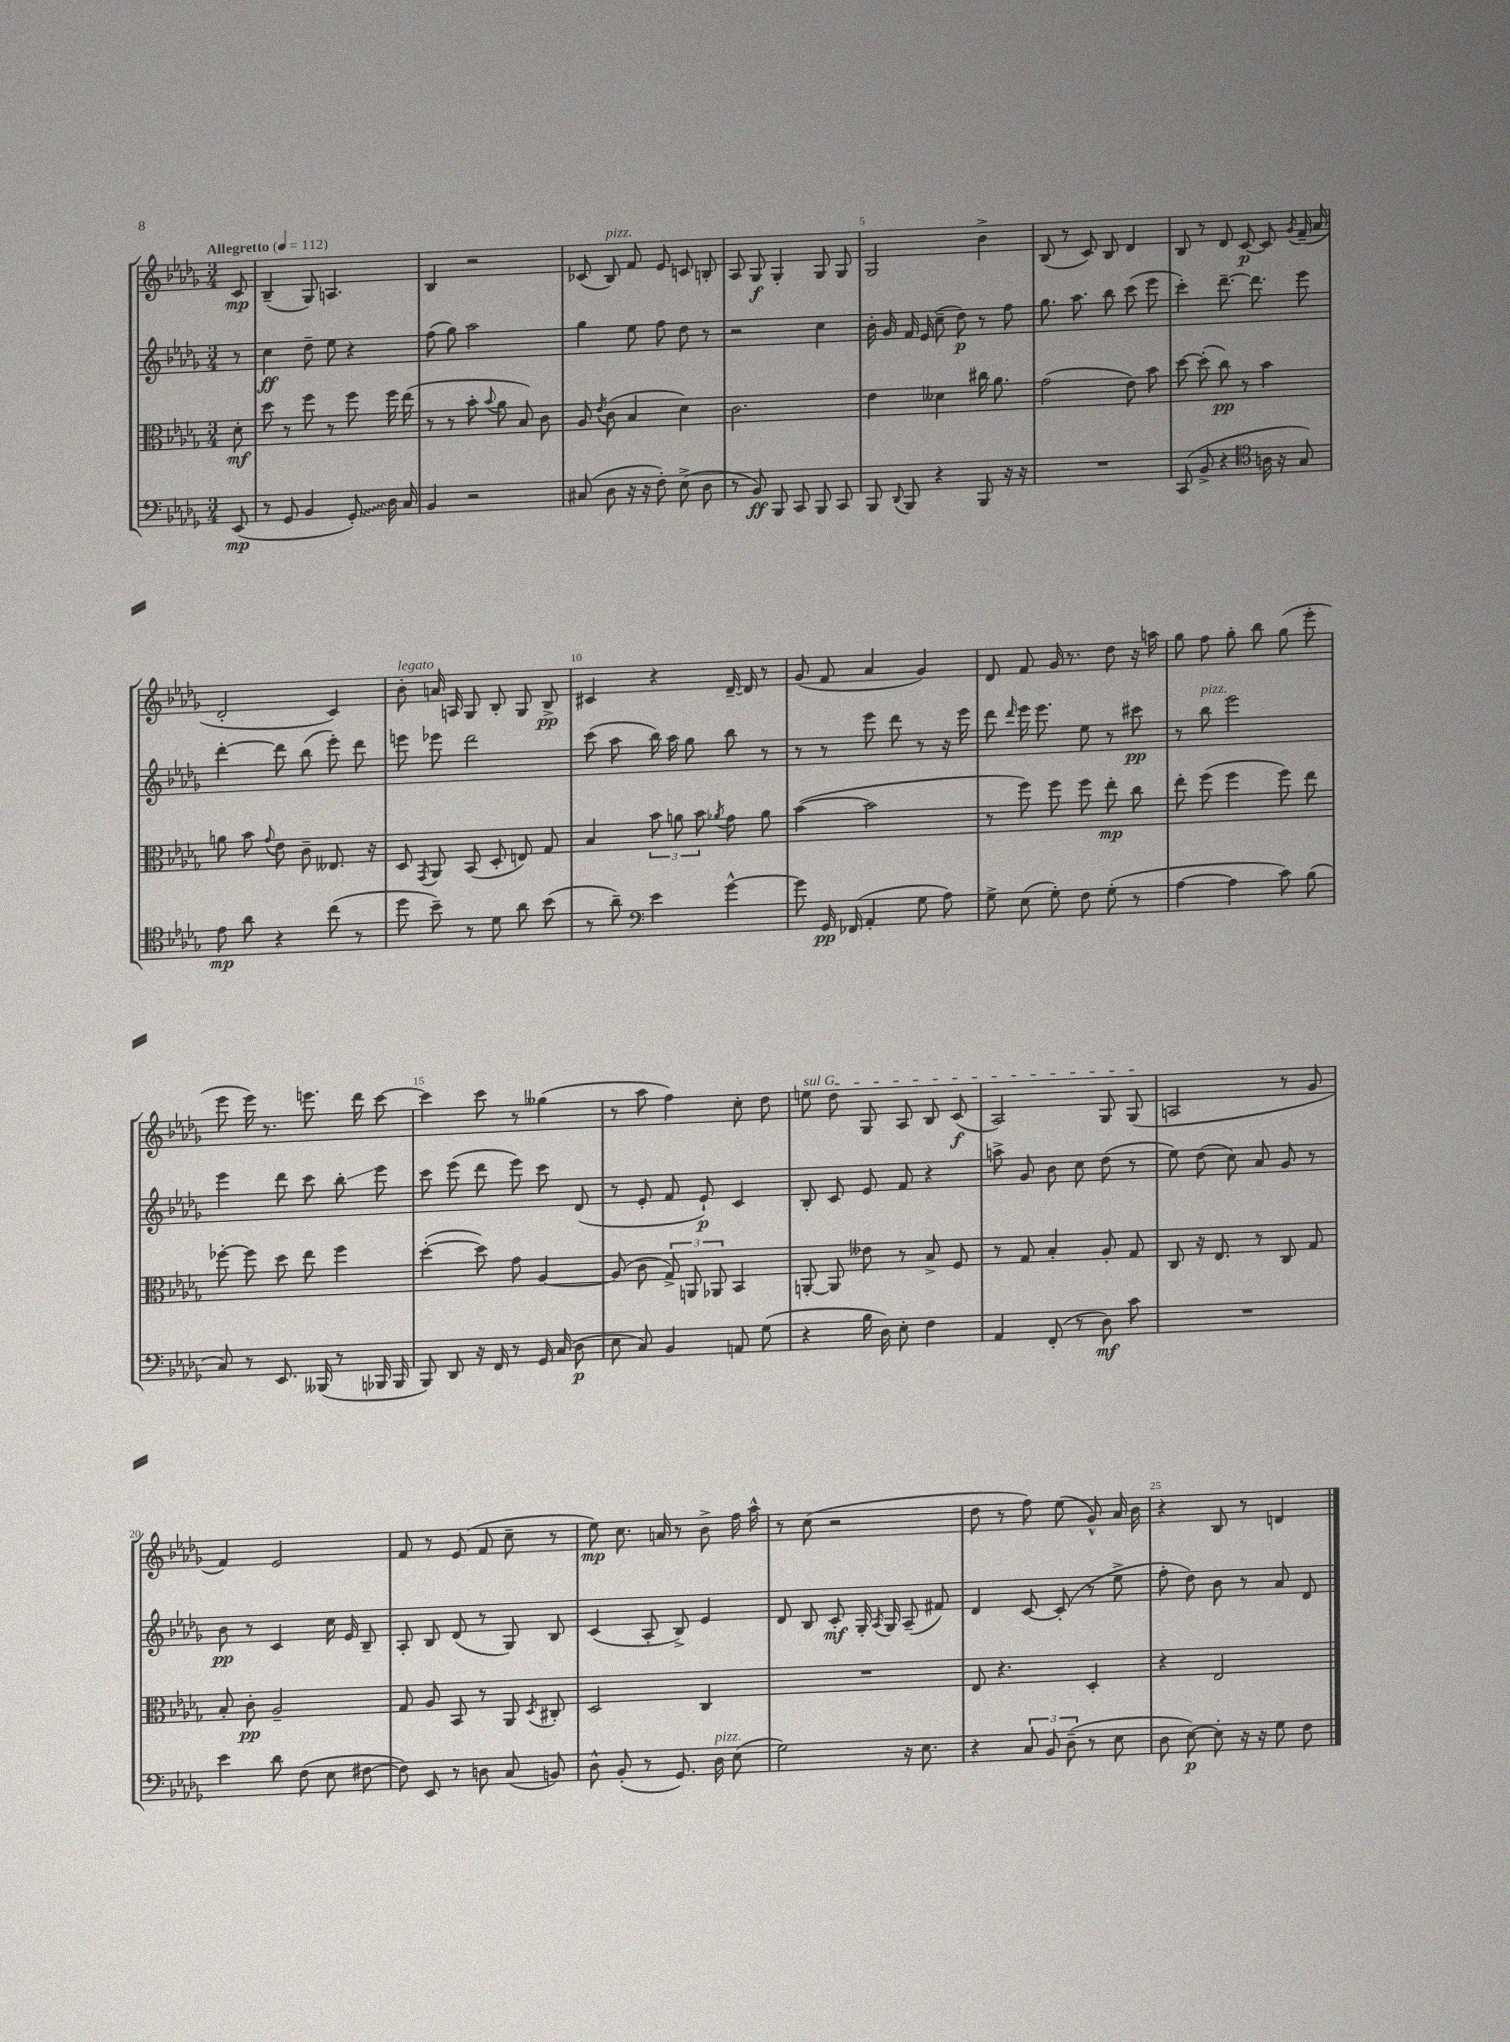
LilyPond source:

<<
\new StaffGroup <<
\new Staff = "s0" {
    \clef treble \key des \major \numericTimeSignature \time 3/4 \partial 8 \tempo "Allegretto" 4 = 112
    \autoBeamOff c'8\mp |
    bes4--( ges8) a4. |
    bes4 r2 |
    ces'8( bes8^\markup { \italic "pizz." }) f'8 ees'8 c'8 b8-. |
    aes8 ges8\f ges4-. ges8 ges8 |
    ges2 bes'4-> |
    bes8( r8 c'8) bes8 des'4 |
    bes8 r8 des'8 c'8~\p c'8 \acciaccatura { ges'8 } f'16--( aes'16 |
    des'2-. c'4) |
    bes'8-.^\markup { \italic "legato" } a'16 a16 ges8 bes8-. ges8 bes8->\pp |
    cis'4 r4 des'16~-- des'16 r8 |
    ges'8( f'8 aes'4 ges'4) |
    des'8 f'8 ges'16 r8. des''8 r16 a''16 |
    ges''8 f''8 ges''8-. bes''8 ges''8( ees'''8-. |
    ees'''8 ees'''16) r8. e'''8. des'''16 c'''8~ |
    c'''4 c'''8 r8 geses''4( |
    r8 aes''8 f''4) c''8-. des''8 |
    \once \override TextSpanner.bound-details.left.text = \markup { \italic "sul G" } e''8\startTextSpan des''8 ges8 aes8 bes8 c'8\f( |
    aes2) ges8 ges8\stopTextSpan( |
    a2 r8 ges'8 |
    f'4) ees'2 |
    f'8 r8 ees'8( f'8 c''8-- r8 |
    ees''8\mp) c''8. a'16 r8 bes'8-> f''16 aes''16-^ |
    r8 c''8( r2 |
    des''8 r8 f''8) ees''8( ges'8-^) aes'16 bes'16 |
    r4 bes8 r8 d'4 \bar "|." |
}
\new Staff = "s1" {
    \clef treble \key des \major \numericTimeSignature \time 3/4 \partial 8
    \autoBeamOff r8 |
    c''4\ff des''8-- ees''8 r4 |
    f''8( ges''8) aes''2 |
    ges''4 ees''8 f''8 des''8 r8 |
    r2 c''4 |
    bes'16-. ges'16 f'16 ees'16( c''8-- des''8\p) r8 f''8 |
    ges''8. aes''8. bes''8 c'''8( ees'''8 |
    c'''4-.) des'''8.~-- des'''8. ees'''8 |
    des'''4~-. des'''8 bes''8( ees'''8-.) des'''8 |
    e'''8 ees'''8 des'''2 |
    c'''8( aes''8 bes''16) aes''16 ges''8 bes''8 r8 |
    r8 r8 ees'''8 des'''8 r8 r16 ees'''16 |
    des'''8 \grace { des'''16 } ees'''16 ees'''8. ees''8 r8 cis'''8\pp |
    r8 bes''8^\markup { \italic "pizz." } ees'''2 |
    ees'''4 des'''8 c'''8 bes''8-.\glissando ees'''8 |
    c'''8 ees'''8( des'''8 ees'''8) c'''8 des'8( |
    r8 ees'8-. f'8 ees'8-!\p) c'4 |
    bes8-. c'8 ees'8 f'8 r4 |
    a''8-> ges'8 bes'8 c''8 des''8( r8 |
    ees''8) des''8( c''8) aes'8 ges'8 r8 |
    bes'8\pp r8 c'4 c''16 ees'16 bes8-- |
    aes8-. bes8 des'8( r8 ges8) bes8 |
    c'4( aes8-. bes8->) ees'4 |
    des'8 bes8 c'8-.\mf ges16-. \acciaccatura { aes8 } ges16 aes8--( fis'8) |
    des'4 c'8~ c'8-.( r8 ees''8-> |
    f''8-. des''8) bes'8 r8 aes'8 des'8 \bar "|." |
}
\new Staff = "s2" {
    \clef alto \key des \major \numericTimeSignature \time 3/4 \partial 8
    \autoBeamOff des'8-.\mf |
    des''8 r8 f''8 r8 f''8 f''16 ees''16( |
    r8 r8 bes'8-. \appoggiatura { bes'8 } aes'8 bes8) c'8 |
    aes8 \acciaccatura { ees'8 } c'8( bes4 des'4) |
    c'2. |
    ees'4 deses'4 cis''16 aes'8. |
    ges'2( ees'8) bes'8 |
    des''8~ des''8-.( c''8\pp) r8 bes'4 |
    a'8 bes'8 \appoggiatura { ges'8 } ees'8 c'8-- eeses8. r16 |
    des8 \acciaccatura { ges,8 } aes,8 bes,8( des8-. e8) ges8 |
    bes4 \tuplet 3/2 { bes'8 a'8 bes'8 } \acciaccatura { aes'8 } ges'8 aes'8 |
    bes'4~( bes'2 |
    r8 f''8) f''8 f''8 ees''8-.\mp c''8 |
    ees''8-. f''8( f''4 f''8) ees''8 |
    fes''8~-. fes''8 des''8 ees''8 fes''4 |
    des''4~-.( des''8) ges'8 aes4~ |
    aes8( c'8 \tuplet 3/2 { ges8->) a,8 aes,8 } bes,4 |
    a,8~-. a,8 eeses'8 r8 bes8-> f8 |
    r8 ges8 bes4-. aes8-. ges8 |
    c8 r16 ees8. r8 c8 ges8 |
    bes8-. c'8-.\pp aes2-- |
    ges8 aes8 bes,8 r8 aes,8 \acciaccatura { des8 } cis8-. |
    des2 c4 |
    R2. |
    ees8 r4. des4-. |
    r4 ees2 \bar "|." |
}
\new Staff = "s3" {
    \clef bass \key des \major \numericTimeSignature \time 3/4 \partial 8
    \autoBeamOff ees,8\mp( |
    r8 ges,8 bes,4 \once \override Glissando.style = #'zigzag ges,8-.\glissando) des16 c16 |
    bes,4 r2 |
    cis8( des8 r16 r16 f8-.) ees8->( des8 |
    r8 bes,8\ff) bes,,8 c,8 bes,,8 c,8 |
    bes,,8 \appoggiatura { des,8 } bes,,8 r4 bes,,8 r16 r16 |
    R2. |
    c,8( bes,8-> r4 \clef tenor a16 r16 ges8) |
    ees'8\mp aes'8 r4 c''8( r8 |
    des''8 bes'8--) r8 des'8 aes'8 bes'8( |
    r8 aes'8--) \clef bass ees'4 ges'4~-^ |
    ges'8 ges,16\pp fes,16( aes,4-. ges8 aes8) |
    ges8-> ees8( ges8-.) f8 ges8-.( r8 |
    aes4~ aes4 c'8) bes8( |
    c8) r8 ees,8. beses,,16( r8 bes,,16 bes,,16 |
    bes,,8) des,8 r16 f,16 r8 ges,16 c16( des8\p |
    ees8 c8) bes,4 a,8 ges8( |
    r4 bes16 des16) ees8-. f4 |
    aes,4 f,8-.( r8 des8\mf) c'8 |
    R2. |
    ees'4 des'8 f8( ees8 fis8~ |
    fis8) ees,8 r8 d8 c8( b,8) |
    des8-^ bes,8-.( r8 ges,8.) des16^\markup { \italic "pizz." } ees8( |
    ges2) r16 ees8. |
    r4 \tuplet 3/2 { c8 bes,8 des8--( } r8 ees8 |
    des8 ees8~\p) ees8-. r16 r16 ges8 f8 \bar "|." |
}
>>
>>
\layout { \context { \Score \override BarNumber.break-visibility = ##(#f #t #t) barNumberVisibility = #(every-nth-bar-number-visible 5) } }
